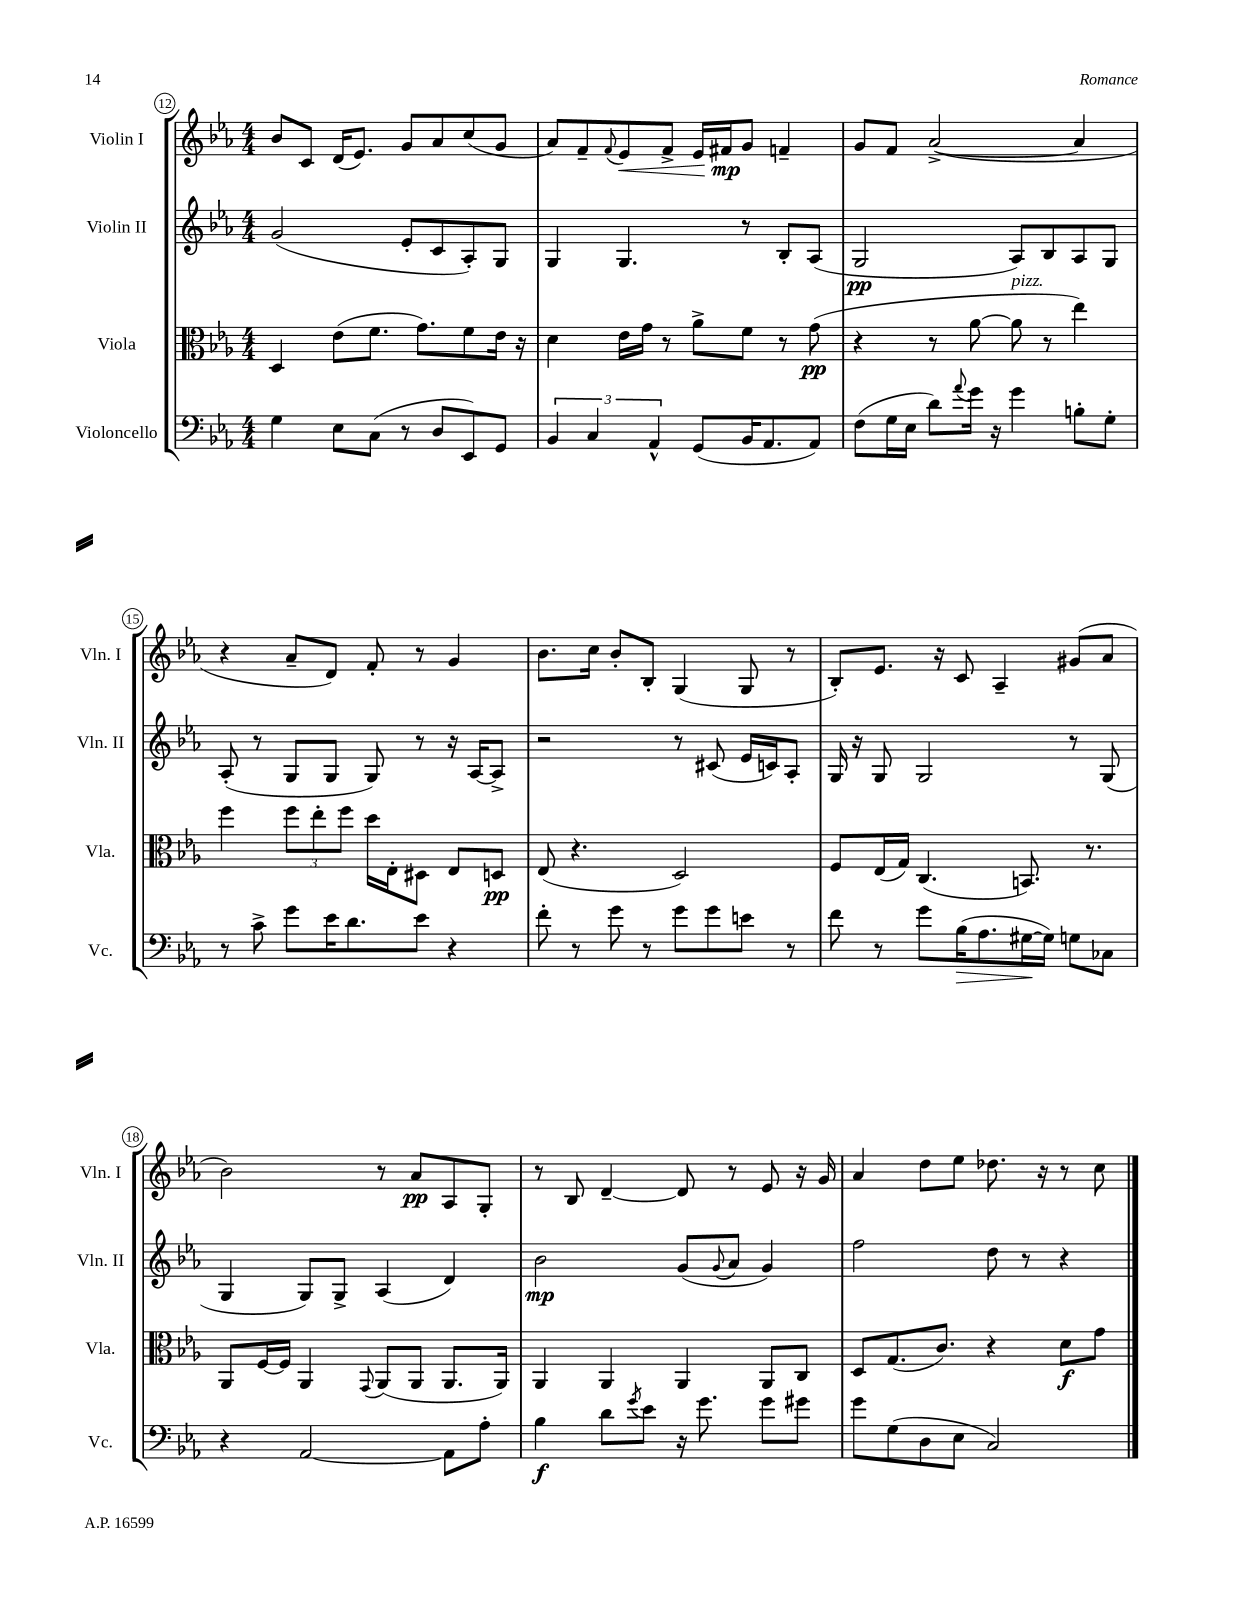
<<
\new StaffGroup <<
\new Staff = "s0" \with { instrumentName = "Violin I" shortInstrumentName = "Vln. I" } {
    \clef treble \key ees \major \numericTimeSignature \time 4/4
    bes'8 c'8 d'16( ees'8.) g'8 aes'8 c''8( g'8 |
    aes'8) f'8-- \appoggiatura { f'8 } ees'8\< f'8-> ees'16 fis'16\mp\! g'8 f'4-- |
    g'8 f'8 aes'2~->( aes'4 |
    r4 aes'8-- d'8) f'8-. r8 g'4 |
    bes'8. c''16 bes'8-. bes8-. g4( g8 r8 |
    bes8-.) ees'8. r16 c'8 aes4-- gis'8( aes'8 |
    bes'2) r8 aes'8\pp aes8 g8-. |
    r8 bes8 d'4~-- d'8 r8 ees'8 r16 g'16 |
    aes'4 d''8 ees''8 des''8. r16 r8 c''8 \bar "|." |
}
\new Staff = "s1" \with { instrumentName = "Violin II" shortInstrumentName = "Vln. II" } {
    \clef treble \key ees \major \numericTimeSignature \time 4/4
    g'2( ees'8-. c'8 aes8-.) g8 |
    g4 g4. r8 bes8-. aes8( |
    g2\pp aes8) bes8 aes8 g8 |
    aes8-.( r8 g8 g8 g8) r8 r16 aes16~ aes8-> |
    r2 r8 cis'8( ees'16 c'16) aes8-. |
    g16 r16 g8 g2 r8 g8( |
    g4 g8) g8-> aes4( d'4) |
    bes'2\mp g'8( \appoggiatura { g'8 } aes'8 g'4) |
    f''2 d''8 r8 r4 \bar "|." |
}
\new Staff = "s2" \with { instrumentName = "Viola" shortInstrumentName = "Vla." } {
    \clef alto \key ees \major \numericTimeSignature \time 4/4
    d4 ees'8( f'8. g'8.) f'8 ees'16 r16 |
    d'4 ees'16 g'16 r8 aes'8-> f'8 r8 g'8\pp( |
    r4 r8 aes'8~ aes'8^\markup { \italic "pizz." } r8 ees''4) |
    f''4 \tuplet 3/2 { f''8 ees''8-. f''8 } d''16 ees16-. dis8 ees8 d8\pp |
    ees8( r4. d2) |
    f8 ees16( g16) c4.( b,8.) r8. |
    aes,8 f16~ f16 aes,4 \appoggiatura { g,8 } aes,8( aes,8 aes,8. aes,16) |
    aes,4 aes,4 aes,4 aes,8 c8 |
    d8 g8.( c'8.) r4 d'8\f g'8 \bar "|." |
}
\new Staff = "s3" \with { instrumentName = "Violoncello" shortInstrumentName = "Vc." } {
    \clef bass \key ees \major \numericTimeSignature \time 4/4
    g4 ees8 c8( r8 d8 ees,8) g,8 |
    \tuplet 3/2 { bes,4 c4 aes,4-^ } g,8( bes,16 aes,8. aes,8) |
    f8( g16 ees16 d'8) \appoggiatura { aes'8 } g'16 r16 g'4 b8-. g8-. |
    r8 c'8-> g'8 ees'16 d'8. ees'8 r4 |
    f'8-. r8 g'8 r8 g'8 g'8 e'8 r8 |
    f'8 r8 g'8 bes16\>( aes8. gis16~\! gis16) g8 ces8 |
    r4 aes,2~ aes,8 aes8-. |
    bes4\f d'8 \acciaccatura { g'8 } ees'8 r16 g'8. g'8 gis'8 |
    g'8 g8( d8 ees8 c2) \bar "|." |
}
>>
>>
\layout { \context { \Score currentBarNumber = #12 \override BarNumber.stencil = #(make-stencil-circler 0.1 0.3 ly:text-interface::print) } }
